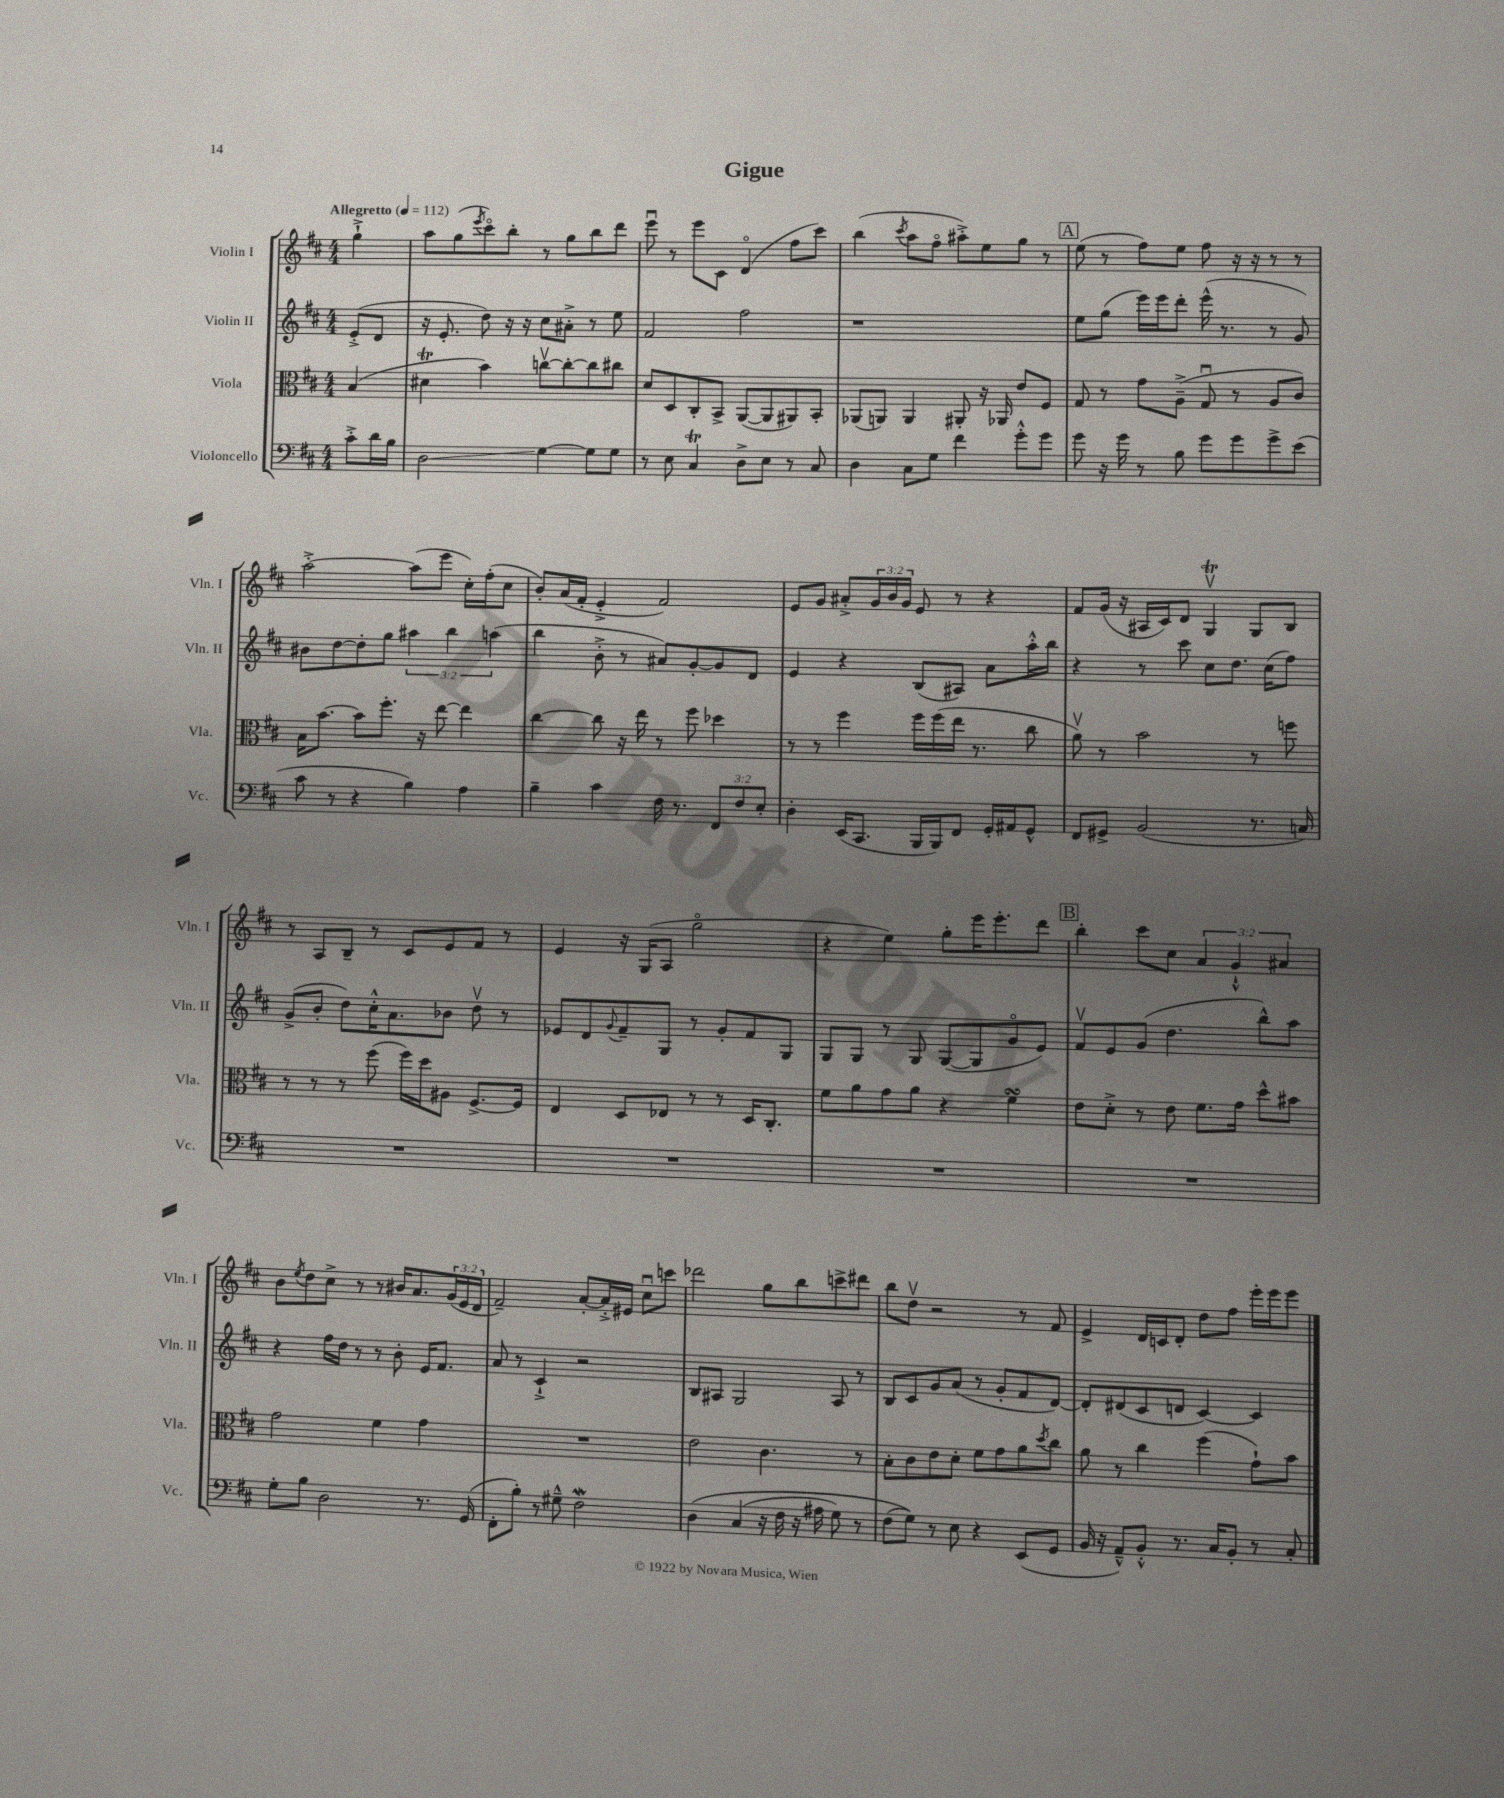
\header { title = "Gigue" }
<<
\new StaffGroup <<
\new Staff = "s0" \with { instrumentName = "Violin I" shortInstrumentName = "Vln. I" } {
    \clef treble \key d \major \numericTimeSignature \time 4/4 \override Staff.TupletNumber.text = #tuplet-number::calc-fraction-text \partial 4 \tempo "Allegretto" 4 = 112
    g''4-!-> |
    a''8 g''8( \acciaccatura { e'''8 } cis'''8\flageolet) b''8-. r8 g''8 b''8 d'''8 |
    e'''8\downbow r8 e'''8 cis'8 d'4\flageolet( fis''8 cis'''8) |
    b''4( \acciaccatura { cis'''8 } a''8 fis''8\flageolet ais''8-.->) e''8 g''8 r8 |
    \mark \markup { \box "A" } e''8( r8 fis''8) e''8 fis''8 r16 r16 r8 r8 |
    a''2~-.-> a''8( e'''8 cis''16-.) fis''16-.( cis''8 |
    b'8-.) a'16( fis'16-. e'4-.-> fis'2) |
    e'8 g'8 ais'8-.-> \tuplet 3/2 { g'16 b'16 g'16 } e'8 r8 r4 |
    fis'8 g'16( r16 ais16 cis'16) d'8 g4\upbow\trill g8 b8 |
    r8 a8 b8-- r8 cis'8 e'8 fis'8 r8 |
    e'4 r16 g16( a8 g''2\flageolet |
    r4 e''4) g''8-. e'''16 e'''8.-. d'''8 |
    \mark \markup { \box "B" } b''4-. cis'''8 cis''8 \tuplet 3/2 { a'4 g'4-!-^ ais'4 } |
    b'8 \acciaccatura { e''8 } d''8 cis''8-> r8 r8 bis'16 a'8. \tuplet 3/2 { g'16( e'16 d'16 } |
    fis'2--) a'8~-. a'16-.-> eis'16 cis''8\downbow c'''8 |
    des'''2 g''8 b''8 c'''8-> dis'''8 |
    b''8 d''8\upbow r2 r8 fis'8 |
    e'4-> d'16 c'16 d'8-. d''8 fis''8 e'''16-. e'''16 e'''8 \bar "|." |
}
\new Staff = "s1" \with { instrumentName = "Violin II" shortInstrumentName = "Vln. II" } {
    \clef treble \key d \major \numericTimeSignature \time 4/4 \override Staff.TupletNumber.text = #tuplet-number::calc-fraction-text \partial 4
    e'8-.->( d'8 |
    r16 e'8.-. d''8) r16 r16 cis''8 ais'8-.-> r8 e''8 |
    fis'2 fis''2 |
    r1 |
    \mark \markup { \box "A" } e''8 g''8( e'''16) e'''16 d'''8-. e'''16-^( r8. r8 g'8) |
    bis'8 d''8~ d''8-. g''8 \tuplet 3/2 { ais''4 b''4 a''4( } |
    b''4 b'8-.-> r8 ais'8) g'8~-. g'8 d'8 |
    e'4 r4 b8( ais8) a'8 a''16-.-^ b''16 |
    r4 r8 cis'''8 cis''8 d''8. cis''16( fis''8) |
    g'8->( b'8-. d''8) cis''16-.-^ a'8. bes'8 d''8\upbow r8 |
    ees'8 d'8 \appoggiatura { g'8 } fis'8-- g8 r8 g'8-. fis'8 g8 |
    g8 g8 r8 g8 g8~( g8 g'8\flageolet e'8) |
    \mark \markup { \box "B" } fis'8\upbow e'8 g'8( d''4. b''8-^) a''8 |
    r4 fis''16 d''16 r8 r8 b'8-. e'16 fis'8. |
    a'8 r8 cis'4-!-> r2 |
    b8 ais8 g2 ais8 r8 |
    b8 cis'8 g'8 a'8( r8 g'8-. fis'8 d'8~) |
    d'8-. dis'8( cis'8 d'8 cis'4~) cis'4 \bar "|." |
}
\new Staff = "s2" \with { instrumentName = "Viola" shortInstrumentName = "Vla." } {
    \clef alto \key d \major \numericTimeSignature \time 4/4 \partial 4
    b4( |
    dis'4\trill b'4) c''8~\upbow c''8~-. c''8 cis''8 |
    d'8 d8 cis8-. b,8-> a,8~( a,8 ais,8) b,8-. |
    aes,8( a,8) a,4 ais,8-. r16 aes,16 e'8 fis8 |
    \mark \markup { \box "A" } g8 r8 g'8 a8--->( g8\downbow r8 a8 cis'8) |
    b16 b'8.~ b'8 fis''8.-. r16 e''8~ e''4 |
    cis''4~ cis''8 r16 e''16 r8 fis''8 des''4 |
    r8 r8 fis''4 fis''16 fis''16( e''16 r8. cis''8 |
    a'8\upbow) r8 b'2 r8 f''8 |
    r8 r8 r8 fis''8( fis''16) d''16 ais8 fis8.~-> fis16 |
    e4 d8 ees8 r8 r8 d16 cis8.-. |
    fis'8 a'8 g'8 a'8 r4 fis'4\turn |
    \mark \markup { \box "B" } e'8 d'8-.-> r8 e'8 fis'8. g'16 d''8-^ bis'8 |
    g'2 fis'4 g'4 |
    R1 |
    e'2 cis'4. r8 |
    b8-. cis'8 e'8 d'8-. fis'8 g'8 a'8 \acciaccatura { d''8 } cis''8 |
    a'8 r8 cis''4 fis''4( g'8-!) b'8 \bar "|." |
}
\new Staff = "s3" \with { instrumentName = "Violoncello" shortInstrumentName = "Vc." } {
    \clef bass \key d \major \numericTimeSignature \time 4/4 \override Staff.TupletNumber.text = #tuplet-number::calc-fraction-text \partial 4
    cis'8-.-> d'16 b16 |
    d2\glissando g4~ g8 g8 |
    r8 e8 cis4\trill d8-> e8 r8 cis8 |
    d4 cis8 g8 fis'4 g'8-.-^ g'8 |
    \mark \markup { \box "A" } g'8 r16 g'16 r8 b8 g'8 g'8 g'8-> e'8( |
    cis'8 r8 r4 b4) a4 |
    b4-- cis'4 fis16 r8. \tuplet 3/2 { fis,8 fis8 e8-. } |
    d4-. e,16( cis,8. b,,16 b,,16) fis,8 g,16-. ais,16 g,8-^ |
    fis,8 gis,8-> b,2( r8. c16) |
    R1 |
    R1 |
    R1 |
    \mark \markup { \box "B" } R1 |
    g8-. b8 d2 r8. g,16( |
    fis,8-. b8-.) r8 gis8---^ fis2\mordent |
    d4\( cis4( r16 fis16 r16 ais16 g8) r8 |
    fis8( g8)\) r8 e8 r4 e,8( g,8 |
    b,16 r16 a,8---^) b,8-.-^ r8. cis16 b,8-. r8 cis8-. \bar "|." |
}
>>
>>
\layout { \context { \Score \remove "Bar_number_engraver" } }
